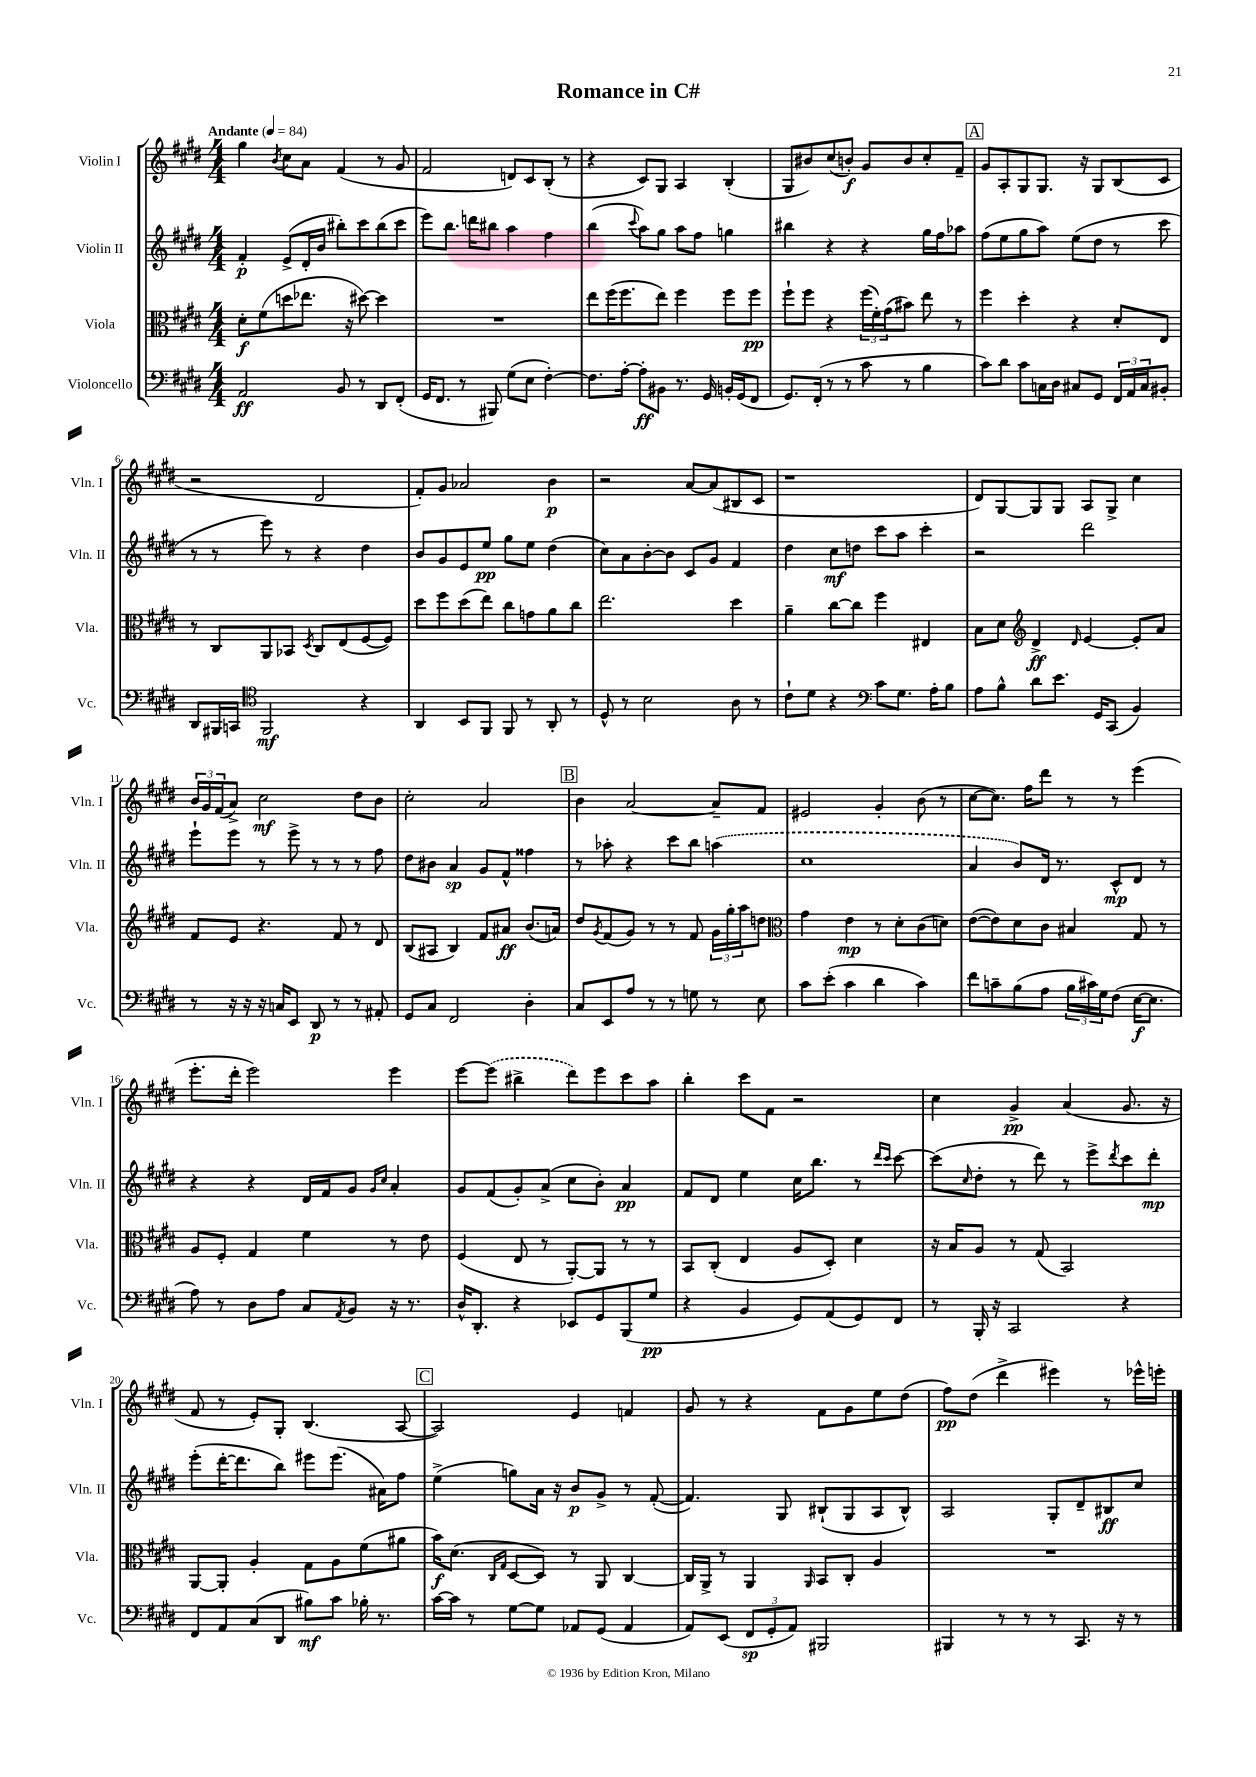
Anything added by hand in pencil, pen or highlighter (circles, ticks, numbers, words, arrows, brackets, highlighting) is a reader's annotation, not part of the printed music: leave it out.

**kern	**kern	**kern	**kern
*staff4	*staff3	*staff2	*staff1
*clefF4	*clefC3	*clefG2	*clefG2
*k[f#c#g#d#]	*k[f#c#g#d#]	*k[f#c#g#d#]	*k[f#c#g#d#]
*M4/4	*M4/4	*M4/4	*M4/4
*MM84	*MM84	*MM84	*MM84
2AA	8d#'	4f#'	4gg#
.	(8f#	.	.
.	.	.	8qb
.	8dd	(8e^	8cc#
.	8.ee-	16d#'	8a
.	.	16b	.
8BB	.	8bb#')	(4f#
.	16r	.	.
8r	[8dd#)	8ccc#	.
8DD#	4dd#]	(8bb#	8r
(8FF#'	.	8ccc#	8g#
=	=	=	=
16GG#	1r	8eee)	2f#
8.FF#	.	.	.
.	.	8.bb	.
8r	.	.	.
.	.	16ddd	.
8BBB#)	.	8bb#	.
(8G#	.	4aa	8d)
8E	.	.	8c#
[4F#')	.	4ff#	(8B'
.	.	.	8r
=	=	=	=
8.F#]	8ee	(4bb	4r
.	(16ff#	.	.
[16A'	8.ff#	.	.
.	.	8qqccc#	.
8A']	.	8aa)	8c#)
8BB#	8ee)	8gg#	8G#
8.r	4ff#	8aa	4A
.	.	8ff#	.
16GG#	.	.	.
16BB'	8ff#	4gg	(4B'
(16GG#	.	.	.
8FF#	8ff#	.	.
=	=	=	=
8.GG#)	8ff#`	4bb#	8G#
.	8ff#	.	8b#)
(16FF#'	.	.	.
8r	4r	4r	(8cc#
8r	.	.	8b')
8c#	(24ff#	4r	8g#
.	24f#')	.	.
.	(24g#	.	.
8r	8b#)	.	8b
4B	8ee	16gg#	8cc#'
.	.	16ff#	.
.	8r	8aa-	8f#~
=	=	=	=
8c#)	4ff#	(8ff#	8g#
8d#	.	8ee	8A'
8c#	4dd#'	8gg#	8G#
16C	.	8aa)	8.G#
16D#	.	.	.
8C#	4r	(8ee	.
.	.	.	16r
8GG#	.	8dd#	8G#
24FF#	8d#'	8r	(8B
24AA	.	.	.
24C#	.	.	.
8BB#'	8E	8ccc#	8c#
=	=	=	=
8DD#	8r	8r	2r
16BBB#	8C#	8r	.
16CC	.	.	.
*clefC4	*	*	*
2FF#	8AA	8eee)	.
.	8BB-	8r	.
.	8qD#	.	.
.	8C#	4r	2d#
.	(8E	.	.
4r	[8F#	4dd#	.
.	8F#])	.	.
=	=	=	=
4AA	8dd#	8b	8f#')
.	8ff#	8g#	8g#
8BB	(8dd#	8e	2a-
8FF#	8ee)	8ee	.
8FF#	8cc#	8gg#	.
8r	8g	8ee	.
8AA'	8a	(4dd#	4b
8r	8cc#	.	.
=	=	=	=
8D#^^	2.ee	8cc#)	2r
8r	.	8a	.
2B	.	[8b'	.
.	.	8b]	.
.	.	8c#	[8a
.	.	8g#	(8a]
8A	4dd#	4f#	8B#
8r	.	.	8c#
=	=	=	=
8c#`	4a~	4dd#	1r
8d#	.	.	.
4r	[8cc#	8cc#	.
.	8cc#]	8dd	.
*clefF4	*	*	*
8c#	4ff#	8ccc#	.
8.G#	.	8aa	.
.	4E#	4ccc#'	.
16A'	.	.	.
8B	.	.	.
=	=	=	=
8A	8B	2r	8d#)
8B^^	8d#	.	[8G#
*	*clefG2	*	*
8d#	4d#^	.	8G#]
8.e	.	.	8G#
.	16qqd#	.	.
.	[4e	2ddd#	8A
16GG#	.	.	.
(8CC#	.	.	8G#^
4BB)	8e']	.	4cc#
.	8a	.	.
=	=	=	=
8r	8f#	8eee`	24b
.	.	.	24g#
.	.	.	(24f#
16r	8e	8eee	8a^)
16r	.	.	.
16r	4.r	8r	2cc#
16C	.	.	.
8EE	.	8eee^	.
8DD#	.	8r	.
8r	8f#	8r	.
8r	8r	8r	8dd#
8AA#'	8d#	8ff#	8b
=	=	=	=
8GG#	(8B	8dd#	2cc#'
8C#	8A#	8b#	.
2FF#	4B)	4a	.
.	8f#	8g#	2a
.	8a#	8f#^^	.
4D#'	(8.b	4ff##	.
.	16a)	.	.
=	=	=	=
8C#	8dd#	8r	4b
.	8qg#	.	.
8EE	(8f#	8aa-'	.
8A	8g#)	4r	[2a
8r	8r	.	.
8r	8r	8ccc#	.
8G	8f#	8bb	.
8r	24g#	(4aa	8a~]
.	24gg#'	.	.
.	24aa	.	.
8E	8dd	.	8f#
=	=	=	=
*	*clefC3	*	*
8c#	4g#	1cc#	2e#
(8e'	.	.	.
4c#	4e	.	.
4d#	8r	.	4g#'
.	8d#'	.	.
4c#)	(8c#	.	(8b
.	8d)	.	8r
=	=	=	=
8f#	([8e	4a	[8cc#
8c~	8e])	.	8.cc#])
(8B	8d#	8b)	.
.	.	.	16ff#
8A	8c#	16d#	8ddd#
.	.	8.r	.
24B	4B#	.	8r
24c#)	.	.	.
24G#	.	.	.
(8F#	.	8c#^^	8r
[16E	8G#	8d#	(4eee
8.E]	.	.	.
.	8r	8r	.
=	=	=	=
8A)	8A	4r	8.eee'
8r	8F#'	.	.
.	.	.	16ddd#'
8D#	4G#	4r	2eee)
8A	.	.	.
8C#	4f#	16d#	.
.	.	16f#	.
8qAA	.	.	.
8BB	.	8g#	.
.	.	16qqg#	.
.	.	16qqcc#	.
16r	8r	4a'	4eee
8.r	.	.	.
.	8e	.	.
=	=	=	=
16D#^^	(4F#	8g#	[8eee
8.DD#'	.	.	.
.	.	(8f#	(8eee]
4r	8E	8g#')	4bb#^
.	8r	(8a^	.
8EE-	[8AA')	8cc#	8ddd#)
8GG#	8AA]	8b')	8eee
(8BBB	8r	4a	8ccc#
8G#	8r	.	8aa
=	=	=	=
4r	8BB	8f#	4bb'
.	(8C#'	8d#	.
4BB	4E	4ee	8ccc#
.	.	.	8f#
8GG#)	8A	16cc#	2r
.	.	8.bb	.
(8AA	8D#')	.	.
8GG#)	4d#	8r	.
.	.	16qqddd#	.
.	.	16qqccc#	.
8FF#	.	[8ccc#	.
=	=	=	=
8r	16r	(8ccc#]	4cc#
.	16B	.	.
.	.	16qqcc#	.
16BBB'	8A	8dd#'	.
16r	.	.	.
2CC#	8r	8r	4g#^
.	(8G#	8ddd#)	.
.	2BB)	8r	(4a
.	.	8eee^	.
.	.	8qddd#	.
4r	.	8ccc#	8.g#
.	.	8ddd#'	.
.	.	.	16r
=	=	=	=
8FF#	[8AA	(8eee'	8f#
8AA	8AA']	[16ddd#'	8r
.	.	8.ddd#]	.
(8C#	4A'	.	8e')
8DD#	.	8bb)	8G#'
8B#)	8G#	8eee#	(4.B
8c#	8A	(8.eee#	.
16B-'	(8f#	.	.
8.r	.	16a#)	.
.	8a#	8ff#	[8A
=	=	=	=
[16c#	16b)	(4ee^	2A])
16c#]	(8.d#	.	.
8r	.	.	.
.	16qqC#	.	.
.	16qqG#	.	.
[8G#	[8D#	8gg)	.
8G#]	8D#])	16a	.
.	.	16r	.
8AA-	8r	8b	4e
(8GG#	8AA	8g#^	.
4AA-	[4C#	8r	4f
.	.	([8f#'	.
=	=	=	=
8AA)	16C#]	4.f#])	8g#
.	16AA^	.	.
(8EE	8r	.	8r
12FF#	4AA	.	4r
12GG#'	.	.	.
.	.	8G#	.
12AA)	.	.	.
.	16qqAA	.	.
2BBB#	8BB	(8B#`	8f#
.	8C#'	8G#	8g#
.	4A	8A	8ee
.	.	8B#^^)	(8dd#
=	=	=	=
4BBB#	1r	2A	8ff#)
.	.	.	(8dd#
8r	.	.	4ddd#^
8r	.	.	.
8r	.	8G#'	4eee#)
8.CC#	.	8d#~	.
.	.	8B#	8r
16r	.	.	.
8r	.	8cc#	16eee-^^
.	.	.	16eee'
==	==	==	==
*-	*-	*-	*-
